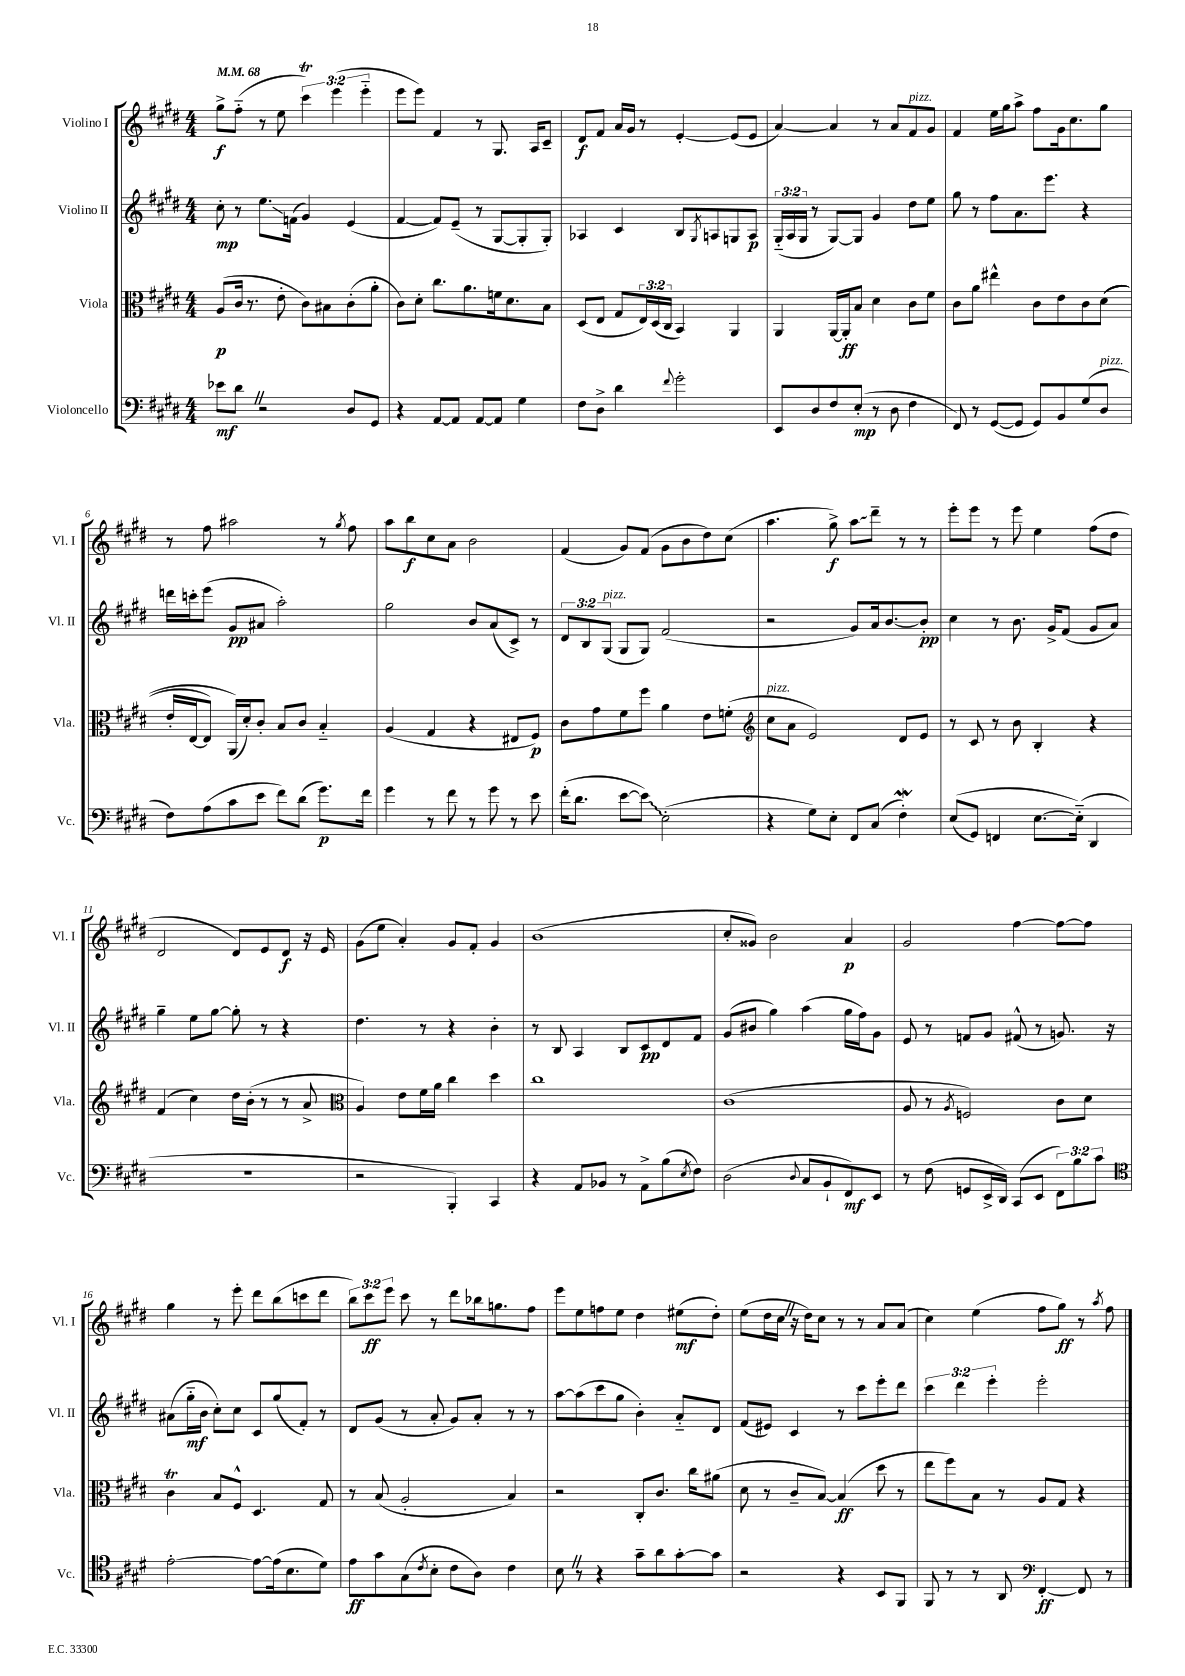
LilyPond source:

<<
\new StaffGroup <<
\new Staff = "s0" \with { instrumentName = "Violino I" shortInstrumentName = "Vl. I" } {
    \clef treble \key e \major \numericTimeSignature \time 4/4 \override Staff.TupletNumber.text = #tuplet-number::calc-fraction-text \tempo 4 = 68
    gis''8->\f fis''8-_( r8 e''8 \tuplet 3/2 { cis'''4\trill) e'''4( e'''4-_ } |
    e'''8 e'''8) fis'4 r8 gis8. a16 cis'8-- |
    dis'8\f fis'8 a'16 gis'16 r8 e'4~-. e'8( e'8 |
    a'4~) a'4 r8 a'8 fis'8^\markup { \italic "pizz." } gis'8 |
    fis'4 e''16 gis''16 a''8-> fis''8 gis'16 cis''8. gis''8 |
    r8 fis''8 ais''2 r8 \acciaccatura { gis''8 } fis''8 |
    a''8 b''8\f cis''8 a'8 b'2 |
    fis'4( gis'8) fis'8( gis'8 b'8 dis''8) cis''8( |
    a''4. gis''8->\f) \once \override Glissando.style = #'zigzag a''8\glissando dis'''8-- r8 r8 |
    e'''8-. e'''8 r8 e'''8 e''4 fis''8( dis''8 |
    dis'2 dis'8) e'8 dis'8\f r16 e'16 |
    gis'8( e''8 a'4-.) gis'8 fis'8-. gis'4 |
    b'1( |
    cis''8-. gisis'8) b'2 a'4\p |
    gis'2 fis''4~ fis''8~ fis''8 |
    gis''4 r8 e'''8-. dis'''8 b''8( c'''8 dis'''8 |
    \tuplet 3/2 { b''8) cis'''8\ff e'''8 } cis'''8 r8 dis'''8 bes''16 g''8. fis''8 |
    e'''8 e''8 f''8 e''8 dis''4 eis''8\mf( dis''8-.) |
    e''8( dis''16 cis''16 \once \override BreathingSign.text = \markup { \musicglyph "scripts.caesura.straight" } \breathe r16 dis''16) cis''8 r8 r8 a'8 a'8( |
    cis''4) e''4( fis''8 gis''8\ff) r8 \acciaccatura { a''8 } fis''8 \bar "|." |
}
\new Staff = "s1" \with { instrumentName = "Violino II" shortInstrumentName = "Vl. II" } {
    \clef treble \key e \major \numericTimeSignature \time 4/4 \override Staff.TupletNumber.text = #tuplet-number::calc-fraction-text
    cis''8-.\mp r8 e''8.\glissando f'16( gis'4) e'4( |
    fis'4~ fis'8) e'8--( r8 gis8~ gis8-. gis8-.) |
    aes4 cis'4 b8 \acciaccatura { gis8 } a8 g8 a8\p |
    \tuplet 3/2 { gis16-_( a16 gis16 } r8 gis8~) gis8 gis'4 dis''8 e''8 |
    gis''8 r8 fis''8 a'8. e'''8. r4 |
    d'''16 c'''16-. e'''8( gis'8\pp ais'8 a''2-.) |
    gis''2 b'8 a'8( cis'8->) r8 |
    \tuplet 3/2 { dis'8 b8 gis8^\markup { \italic "pizz." }( } gis8 gis8) fis'2( |
    r2 gis'8) a'16 b'8.~ b'8-.\pp |
    cis''4 r8 b'8. gis'16-> fis'8( gis'8 a'8) |
    gis''4-- e''8 gis''8~ gis''8-. r8 r4 |
    dis''4. r8 r4 b'4-. |
    r8 b8 a4 b8 cis'8\pp dis'8 fis'8 |
    gis'8( bis'8 gis''4) a''4( gis''16 fis''16) gis'8 |
    e'8 r8 f'8 gis'8 fis'8-^( r8 g'8.) r16 |
    ais'8( gis''16-_\mf b'16 cis''8-.) cis''8 cis'8 gis''8( fis'8-.) r8 |
    dis'8 gis'8( r8 a'8-. gis'8) a'8-. r8 r8 |
    a''8~ a''8( cis'''8 gis''8 b'4-.) a'8-_ dis'8 |
    fis'8( eis'8) cis'4 r8 cis'''8 e'''8-. dis'''8 |
    \tuplet 3/2 { cis'''4 dis'''4 e'''4-. } e'''2-. \bar "|." |
}
\new Staff = "s2" \with { instrumentName = "Viola" shortInstrumentName = "Vla." } {
    \clef alto \key e \major \numericTimeSignature \time 4/4 \override Staff.TupletNumber.text = #tuplet-number::calc-fraction-text
    a8\p( cis'16 r8. e'8-. cis'8) bis8 cis'8-.( a'8-. |
    cis'8) dis'8-. cis''8. a'8. f'16 dis'8. b8 |
    dis8( e8 gis8 \tuplet 3/2 { e16) dis16( cis16 } b,4) a,4 |
    a,4 a,16~ a,16-.\ff b8 dis'4 cis'8 fis'8 |
    cis'8 a'8 eis''4-^ cis'8 e'8 cis'8 dis'8(\( |
    e'16-. e16~ e8) a,16(\) dis'16-.) cis'8-. b8 cis'8 b4-_ |
    a4( gis4 r4 eis8 fis8\p) |
    cis'8 gis'8 fis'8 fis''8 a'4 e'8 f'8-.( |
    \clef treble cis''8^\markup { \italic "pizz." } a'8 e'2) dis'8 e'8 |
    r8 cis'8 r8 b'8 b4-. r4 |
    fis'4( cis''4) dis''16 b'16-.( r8 r8 a'8-> |
    \clef alto a4) e'8 fis'16 a'16 cis''4 dis''4 |
    cis''1 |
    cis'1( |
    a8 r8 \acciaccatura { a8 } f2) cis'8 dis'8 |
    cis'4\trill b8 fis8-^ dis4. gis8 |
    r8 b8( a2-. b4) |
    r2 cis8-. cis'8. cis''16 ais'8( |
    dis'8 r8 cis'8-- b8~) b4\ff( dis''8 r8 |
    e''8 fis''8) b8 r8 a8 gis8 r4 \bar "|." |
}
\new Staff = "s3" \with { instrumentName = "Violoncello" shortInstrumentName = "Vc." } {
    \clef bass \key e \major \numericTimeSignature \time 4/4 \override Staff.TupletNumber.text = #tuplet-number::calc-fraction-text
    ees'8\mf dis'8 \once \override BreathingSign.text = \markup { \musicglyph "scripts.caesura.straight" } \breathe r2 dis8 gis,8 |
    r4 a,8~ a,8 a,8~ a,8 gis4 |
    fis8 dis8-> dis'4 \appoggiatura { fis'8 } gis'2-. |
    e,8 dis8 fis8 e8-.\mp( r8 dis8 fis4 |
    fis,8) r8 gis,8~( gis,8 gis,8) b,8 gis8( dis8^\markup { \italic "pizz." } |
    fis8) a8( cis'8 e'8 fis'8) dis'8( gis'8.\p) fis'16 |
    gis'4 r8 fis'8 r8 gis'8 r8 e'8 |
    fis'16-.( dis'8. e'8~ \once \override Glissando.style = #'zigzag e'8\glissando) e2-.( |
    r4 gis8) e8-. fis,8 cis8( fis4-.\mordent) |
    e8(\( gis,8) f,4 e8.~ e16-_(\) dis,4 |
    R1 |
    r2 b,,4-.) cis,4 |
    r4 a,8 bes,8 r8 a,8-> b8( \acciaccatura { e8 } fis8) |
    dis2( \appoggiatura { dis8 } cis8 b,8-! fis,8\mf) e,8 |
    r8 fis8( g,8 e,16-> dis,16) cis,8( e,8 \tuplet 3/2 { fis,8) b8 cis'8 } |
    \clef tenor e'2~-. e'8~ e'16( b8. dis'8) |
    e'8\ff gis'8 gis8( \acciaccatura { cis'8 } b8-. cis'8 a8) cis'4 |
    b8 \once \override BreathingSign.text = \markup { \musicglyph "scripts.caesura.straight" } \breathe r8 r4 gis'8-- a'8 gis'8~-. gis'8 |
    r2 r4 b,8 fis,8 |
    fis,8 r8 r8 a,8 \clef bass fis,4~-.\ff fis,8 r8 \bar "|." |
}
>>
>>
